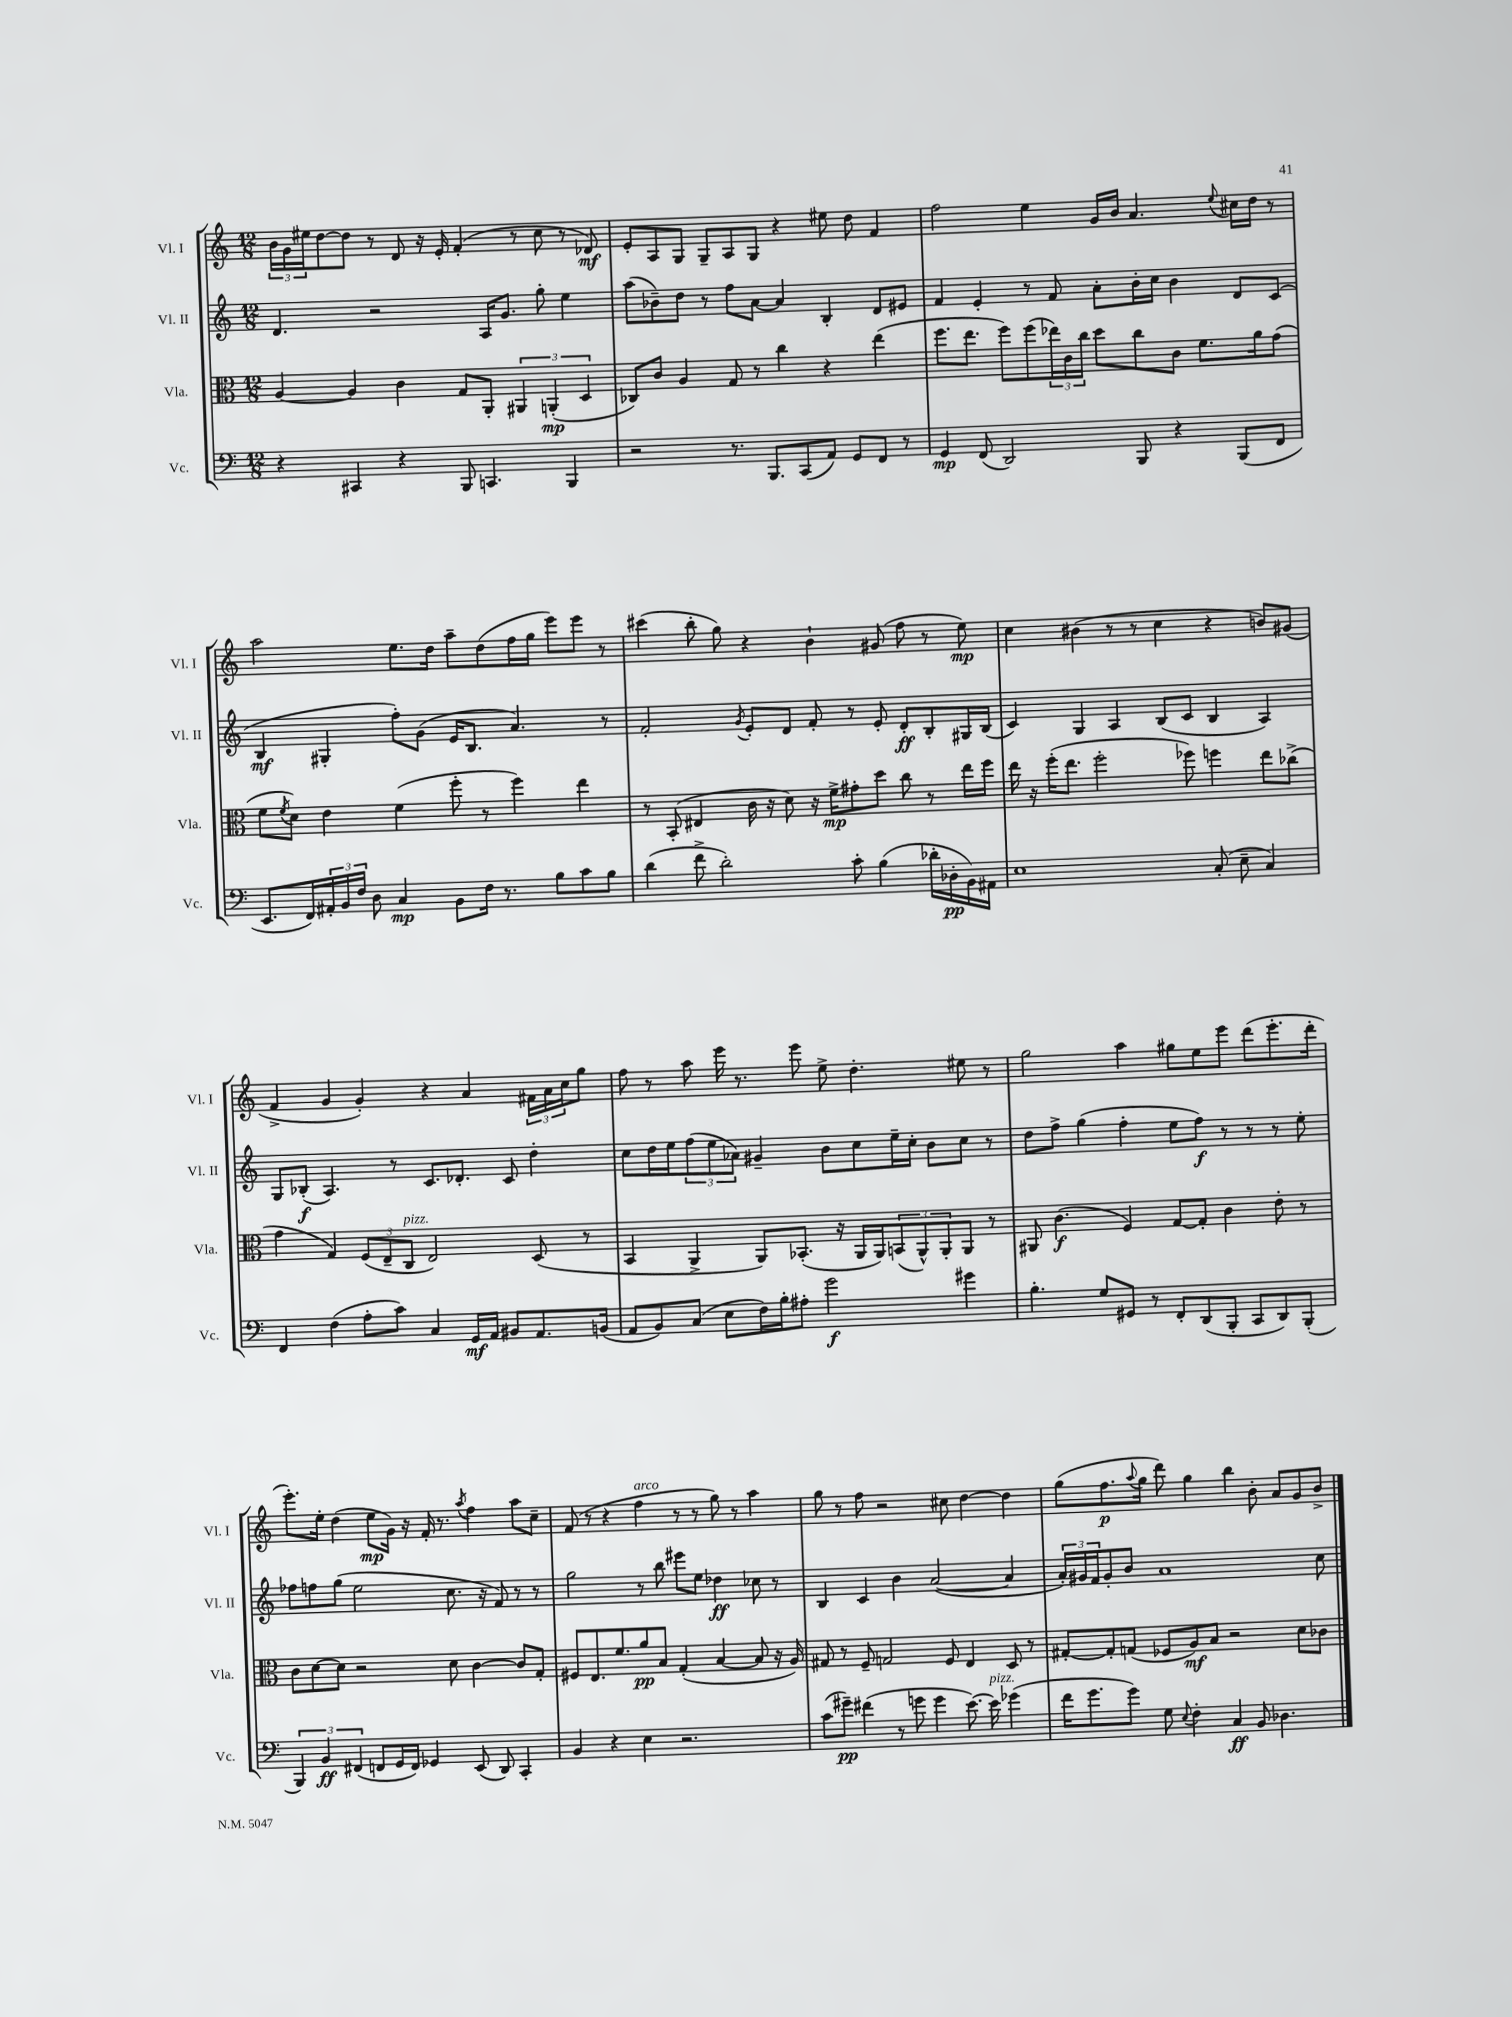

**kern	**kern	**kern	**kern
*staff4	*staff3	*staff2	*staff1
*clefF4	*clefC3	*clefG2	*clefG2
*k[]	*k[]	*k[]	*k[]
*M12/8	*M12/8	*M12/8	*M12/8
4r	[4A	4.d	24b
.	.	.	24g
.	.	.	24ee#
.	.	.	[8dd
4CC#	4A]	.	8dd]
.	.	2r	8r
4r	4c	.	8d
.	.	.	16r
.	.	.	16e'
8BBB	8G	.	(4f'
4.CC	8AA'	16A	.
.	.	8.g	.
.	6AA#	.	8r
.	.	8gg'	8cc
.	(6AA'	.	.
4BBB	.	4ee	8r
.	6D	.	.
.	.	.	8d-)
=	=	=	=
2r	8C-)	(8aa	8e'
.	8c	8b-~)	8A
.	4A	8dd	8G
.	.	8r	8G~
8.r	8G	8ff	8A
.	8r	[8a	8G
8.BBB	.	.	.
.	4cc	4a]	4r
(8CC	.	.	.
8AA)	4r	4B'	8ee#
8GG	.	.	8dd
8FF	(4ee	8d	4f
8r	.	8e#	.
=	=	=	=
4GG	8.ff	4f	2ff
.	8.ee	.	.
(8FF	.	4e'	.
2DD)	8ff)	.	.
.	(8ff	8r	4ee
.	24ee-)	8f	.
.	24c	.	.
.	24cc	.	.
.	8dd	8a'	16g
.	.	.	16b
8BBB	8cc	16b'	4.a
.	.	16cc	.
4r	8c	4b	.
.	8.f	.	.
.	.	.	8qqee
(8BBB	.	8d	16cc#
.	16a	.	16dd
8FF	(8g	(8c	8r
=	=	=	=
8.EE	8f	4B	2aa
.	8qf	.	.
.	8d)	.	.
16FF)	.	.	.
24AA#'	4e	4G#'	.
24BB	.	.	.
24F	.	.	.
8D	.	.	.
4C	(4f	8ff')	8.ee
.	.	(8g	.
.	.	.	16dd
8BB	8ff'	16e	8aa~
.	.	8.B	.
16F	8r	.	(8dd
8.r	.	.	.
.	4ff)	4.a)	16ff
.	.	.	16gg
8B	.	.	8eee)
8c	4ee	.	8eee
8B	.	8r	8r
=	=	=	=
(4d	8r	2f'	(4ccc#
.	(8BB'	.	.
8f^	4E#	.	8bb'
2d')	.	.	8gg)
.	.	8qg	.
.	16c	8e'	4r
.	16r	.	.
.	8d)	8d	.
.	16r	8f'	4b`
.	16f^	.	.
8c'	8g#'	8r	.
(4B	8dd	8e'	(8g#
.	8cc	8d'	8ff
16d-'	8r	8B'	8r
16D-'	.	.	.
16BB)	16ee	16G#	8ee)
16AA#	16ff	(16B	.
=	=	=	=
1E	16ee	4c)	4cc
.	16r	.	.
.	(16ff'	.	.
.	8.ee	.	.
.	.	4G	(4b#
.	2ff'	.	.
.	.	4A	8r
.	.	.	8r
.	.	(8B	4cc
.	8ff-)	8c	.
(8C'	4ff	4B	4r
8E~	.	.	.
4C)	8ee	4A)	8b)
.	(8cc-^	.	(8g#
=	=	=	=
4FF	4g	8G	4f^
.	.	(8B-'	.
(4F	4G)	4.A)	4g
8A'	(12F	.	4g')
.	12E~	.	.
8c)	.	8r	.
.	12C	.	.
4C	2E)	8.c	4r
.	.	8.d-'	.
16GG	.	.	4a
16AA	.	.	.
8BB#	.	8c	.
8.AA	(8D	4dd'	24f#
.	.	.	24a
.	.	.	24cc
.	8r	.	8gg
(16BB	.	.	.
=	=	=	=
8AA	4BB	8cc	8ff
8BB)	.	16dd	8r
.	.	16ee	.
(8C	4AA^	(12ff	8aa
.	.	12ee	.
8E	.	.	16eee
.	.	12a-)	.
.	.	.	8.r
16F)	8AA)	4g#~	.
16B'	.	.	.
8A#'	(8.BB-'	.	8eee
2g	.	8b	8ee^
.	16r	.	.
.	16AA	8cc	4.dd'
.	16AA)	.	.
.	(12BB	16ee~	.
.	.	16cc'	.
.	12AA^^)	.	.
.	.	8b	.
.	12AA'	.	.
4g#	8AA	8cc	8ee#
.	8r	8r	8r
=	=	=	=
4.B'	8AA#	8dd	2gg
.	(4.c	8ff^	.
.	.	(4gg	.
8G	.	.	.
8GG#	4F)	4ff'	4aa
8r	.	.	.
8FF'	[8G	8ee	8gg#
(8DD	8G']	8ff)	8ee
8BBB'	4c	8r	8eee
8CC	.	8r	(8ddd
8DD)	8e'	8r	8.eee'
(8BBB'	8r	8ee'	.
.	.	.	16ddd'
=	=	=	=
6BBB)	8c	8ff-	8.eee')
.	[8d	8ff	.
6BB	.	.	.
.	.	.	16ee'
.	8d]	(8gg	(4dd
(6FF#	.	.	.
.	2r	2ee	.
8FF	.	.	8ee
16GG	.	.	16g)
16FF)	.	.	16r
4GG-	.	.	16f'
.	.	.	8.r
.	8d	8.cc	.
.	.	.	8qaa
(8EE	[4c	.	4ff
.	.	16r	.
8DD)	.	8f)	.
4CC'	8c]	8r	8aa
.	8G'	8r	8cc~
=	=	=	=
4BB	8F#	2gg	(8f
.	8.E	.	8r
4r	.	.	4r
.	8.f	.	.
4E	8a	8r	4ff
.	8B	8bb	.
2.r	(4G'	8eee#	8r
.	.	8ee	8r
.	[4B	4dd-	8gg)
.	.	.	8r
.	8B]	8cc-	4aa
.	16r	8r	.
.	16A)	.	.
=	=	=	=
(8c	8G#	4B	8gg
8g#~)	8r	.	8r
(4f#	8F~	4c	8ff
.	2G	.	2r
8r	.	4b	.
8g	.	.	.
4g	.	([2a	.
.	8F	.	8cc#
[8.e)	4E	.	[4dd
16e]	.	.	.
(4g-	8D	4a]	4dd]
.	8r	.	.
=	=	=	=
16f	[8G#'	24a')	(8gg
.	.	24g#	.
8.g	.	.	.
.	.	24f	.
.	8G#']	8g#'	8.ff
8g)	(8G	8b	.
.	.	.	8qqaa
.	.	.	16gg
8G	8F-	1a	8ddd)
8qqE	.	.	.
4F'	8A)	.	4gg
.	8B	.	.
4C	2r	.	4bb
8BB	.	.	8b'
4.D-	.	.	8a
.	8d	.	8g
.	8c-	8cc	8b^
==	==	==	==
*-	*-	*-	*-
